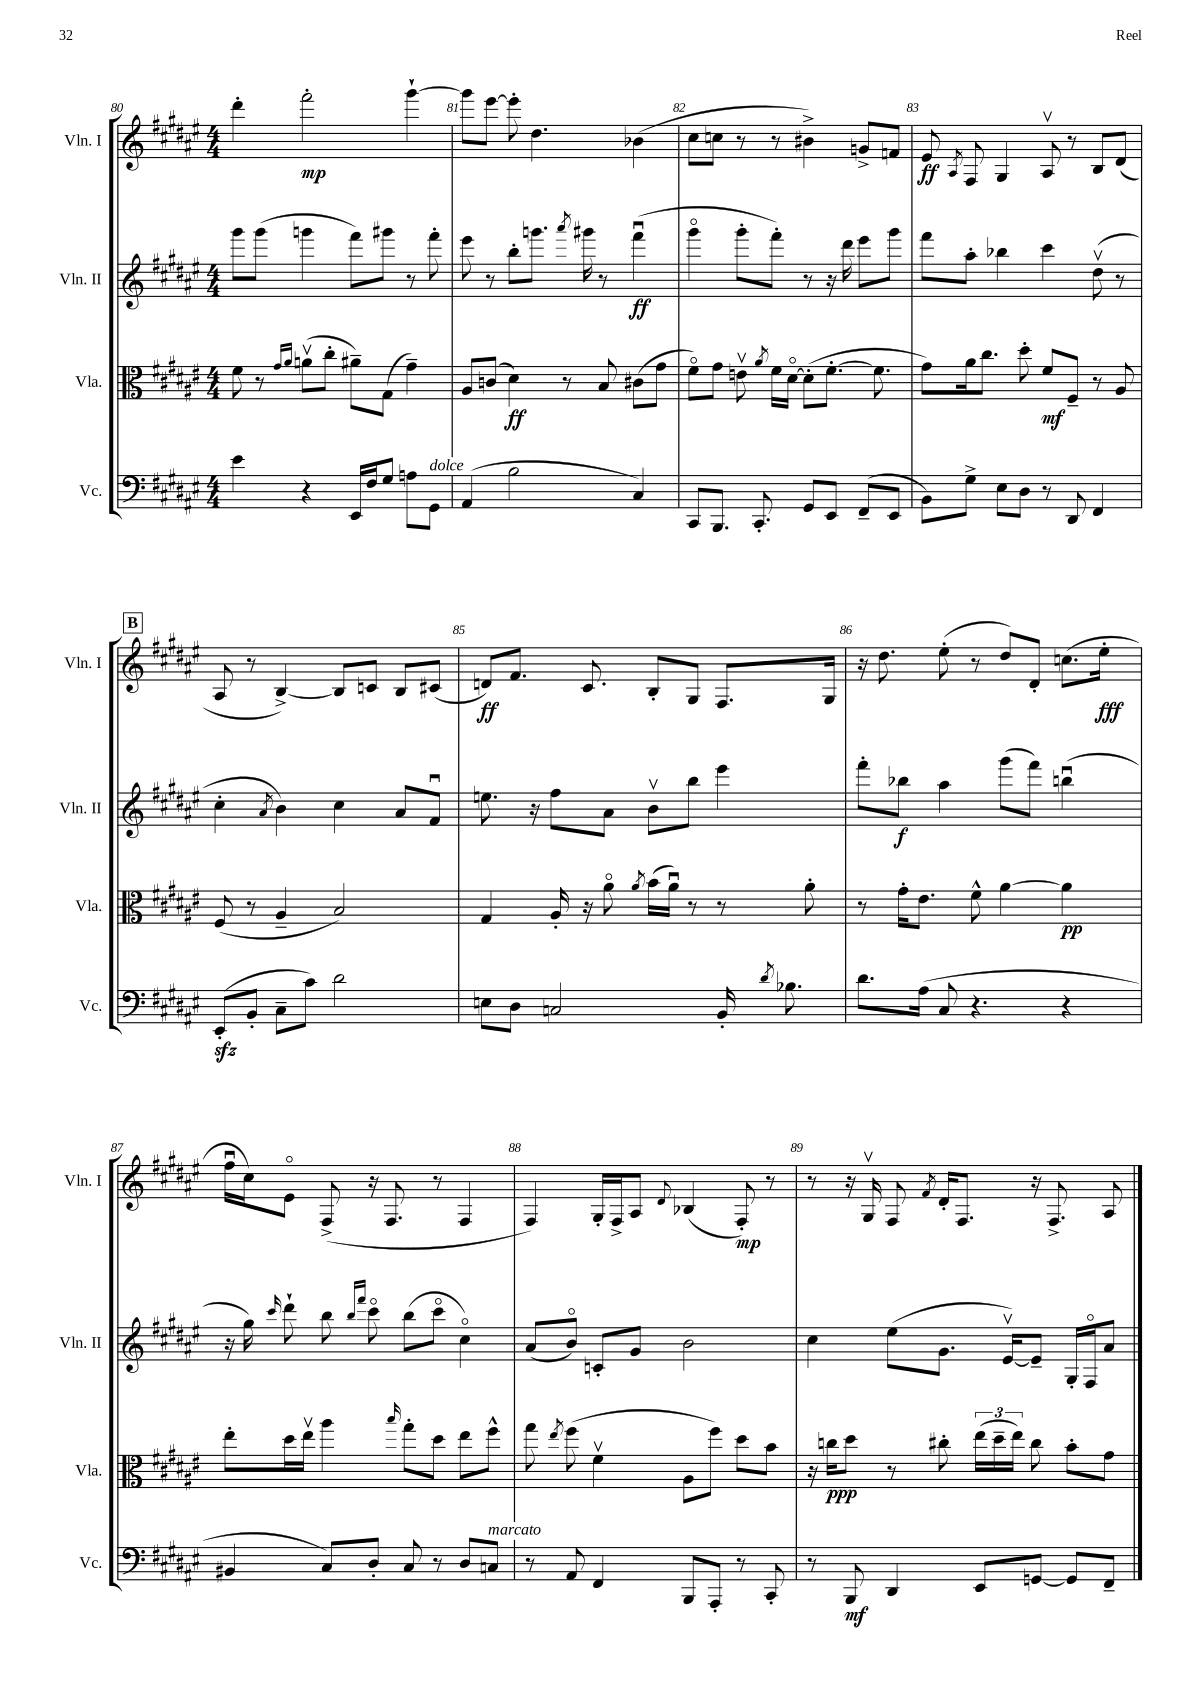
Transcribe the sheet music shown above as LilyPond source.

<<
\new StaffGroup <<
\new Staff = "s0" \with { instrumentName = "Vln. I" shortInstrumentName = "Vln. I" } {
    \clef treble \key fis \major \numericTimeSignature \time 4/4
    \autoBeamOff dis'''4-. fis'''2-.\mp gis'''4~-! |
    gis'''8[ eis'''8]~ eis'''8-. dis''4. bes'4( |
    cis''8[ c''8] r8 r8 bis'4->) g'8[-> f'8] |
    eis'8\ff \acciaccatura { ais8 } fis8 gis4 ais8\upbow r8 b8[ dis'8]( |
    \mark \markup { \box "B" } ais8 r8 b4~->) b8[ c'8] b8[ cis'8]( |
    d'8[\ff) fis'8.] cis'8. b8[-. gis8] fis8.[ gis16] |
    r16 dis''8. eis''8-.( r8 dis''8[) dis'8]-. c''8.[( eis''16]-.\fff |
    fis''16[\downbow cis''16) eis'8]\flageolet fis8->( r16 fis8. r8 fis4 |
    fis4) gis16[-. fis16-> ais8] \appoggiatura { dis'8 } bes4( fis8-.\mp) r8 |
    r8 r16 gis16\upbow fis8 \acciaccatura { fis'8 } dis'16[-. fis8.] r16 fis8.-> ais8 \bar "|." |
}
\new Staff = "s1" \with { instrumentName = "Vln. II" shortInstrumentName = "Vln. II" } {
    \clef treble \key fis \major \numericTimeSignature \time 4/4
    \autoBeamOff gis'''8[ gis'''8]( g'''4 fis'''8[) gis'''8] r8 fis'''8-. |
    eis'''8 r8 b''8[-. g'''8.] \acciaccatura { ais'''8 } gis'''16 r8 fis'''4\downbow\ff( |
    gis'''4\flageolet gis'''8[-. fis'''8]-.) r8 r16 dis'''16 eis'''8[ gis'''8] |
    fis'''8[ ais''8]-. bes''4 cis'''4 dis''8\upbow( r8 |
    \mark \markup { \box "B" } cis''4-. \acciaccatura { ais'8 } b'4) cis''4 ais'8[ fis'8]\downbow |
    e''8. r16 fis''8[ ais'8] b'8[\upbow b''8] eis'''4 |
    fis'''8[-. bes''8]\f ais''4 gis'''8[( fis'''8]) b''4\downbow( |
    r16 gis''16) \grace { cis'''16 } dis'''8-! b''8 \grace { b''16[ fis'''16] } cis'''8\flageolet b''8[( cis'''8]\flageolet cis''4\flageolet) |
    ais'8[( b'8]\flageolet) c'8[-. gis'8] b'2 |
    cis''4 eis''8[( gis'8.] eis'16[~\upbow) eis'8]-- gis16[-. fis16\flageolet ais'8] \bar "|." |
}
\new Staff = "s2" \with { instrumentName = "Vla." shortInstrumentName = "Vla." } {
    \clef alto \key fis \major \numericTimeSignature \time 4/4
    \autoBeamOff fis'8 r8 \grace { gis'16[ ais'16] } a'8[\upbow( cis''8]-. ais'8[--) gis8]( gis'4--) |
    ais8[ c'8]( dis'4\ff) r8 b8 cis'8[( gis'8] |
    fis'8[\flageolet) gis'8] e'8\upbow \acciaccatura { ais'8 } fis'16[ dis'16]~\flageolet dis'8[-.( fis'8.]~-. fis'8. |
    gis'8[) ais'16 cis''8.] dis''8-. fis'8[\mf fis8]-- r8 ais8 |
    \mark \markup { \box "B" } fis8( r8 ais4-- b2) |
    gis4 ais16-. r16 ais'8\flageolet \acciaccatura { ais'8 } b'16[( ais'16]\downbow) r8 r8 ais'8-. |
    r8 gis'16[-. eis'8.] fis'8-^ ais'4~ ais'4\pp |
    eis''8[-. dis''16 eis''16]\upbow ais''4 \grace { b''16 } gis''8[-. dis''8] eis''8[ fis''8]-^ |
    gis''8 \acciaccatura { eis''8 } fis''8( fis'4\upbow ais8[ fis''8]) dis''8[ b'8] |
    r16 c''16[\ppp dis''8] r8 cis''8-. \tuplet 3/2 { eis''16[( dis''16-- eis''16]) } cis''8 b'8[-. gis'8] \bar "|." |
}
\new Staff = "s3" \with { instrumentName = "Vc." shortInstrumentName = "Vc." } {
    \clef bass \key fis \major \numericTimeSignature \time 4/4
    \autoBeamOff eis'4 r4 eis,16[ fis16 gis8] a8[ gis,8]^\markup { \italic "dolce" } |
    ais,4( b2 cis4) |
    cis,8[ b,,8.] cis,8.-. gis,8[ eis,8] fis,8[--( eis,8] |
    b,8[) gis8]-> eis8[ dis8] r8 dis,8 fis,4 |
    \mark \markup { \box "B" } eis,8[-.\sfz( b,8]-. cis8[-- cis'8]) dis'2 |
    e8[ dis8] c2 b,16-. \acciaccatura { dis'8 } bes8. |
    dis'8.[ ais16]( cis8 r4. r4 |
    bis,4 cis8[) dis8]-. cis8 r8 dis8[ c8]^\markup { \italic "marcato" } |
    r8 ais,8 fis,4 b,,8[ ais,,8]-. r8 cis,8-. |
    r8 b,,8\mf dis,4 eis,8[ g,8]~ g,8[ fis,8]-- \bar "|." |
}
>>
>>
\layout { \context { \Score currentBarNumber = #80 \override BarNumber.break-visibility = ##(#f #t #t) barNumberVisibility = #all-bar-numbers-visible } }
